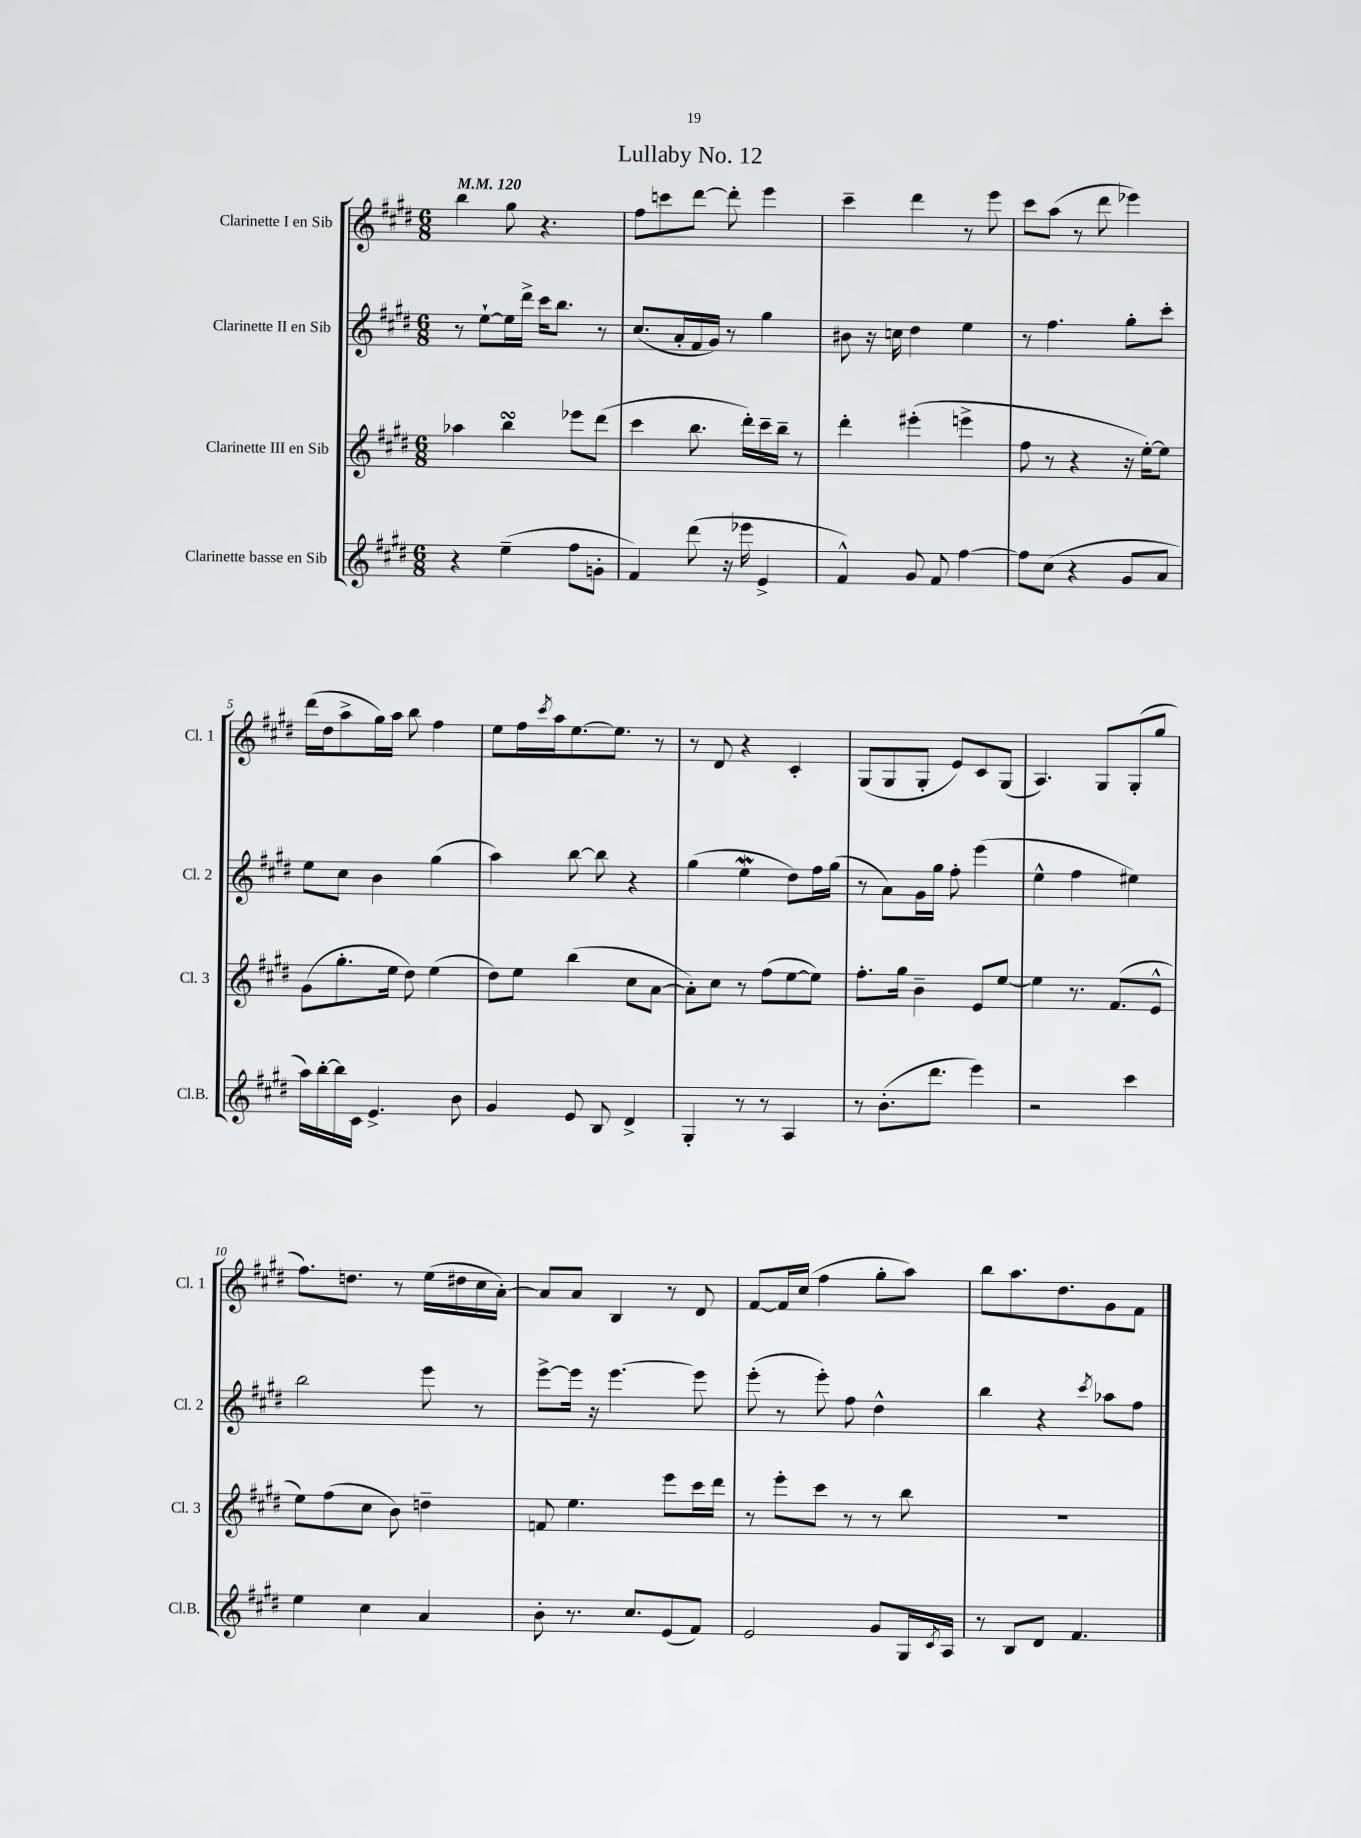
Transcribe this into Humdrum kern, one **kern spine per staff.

**kern	**kern	**kern	**kern
*staff4	*staff3	*staff2	*staff1
*clefG2	*clefG2	*clefG2	*clefG2
*k[f#c#g#d#]	*k[f#c#g#d#]	*k[f#c#g#d#]	*k[f#c#g#d#]
*M6/8	*M6/8	*M6/8	*M6/8
*MM120	*MM120	*MM120	*MM120
4r	4aa-	8r	4bb
.	.	[8ee`	.
(4ee~	4bb	16ee]	8gg#
.	.	16ddd#^	.
.	.	16ccc#	4.r
.	.	8.bb	.
8ff#	8eee-	.	.
8g'	(8ddd#	8r	.
=	=	=	=
4f#)	4ccc#	(8.cc#	8ff#
.	.	.	8ccc
.	.	16a'	.
(8ddd#	8.bb	16f#	[8ddd#
.	.	16g#)	.
16r	.	8r	8ddd#']
16eee-	16ddd#')	.	.
4e^	16ccc#~	4gg#	4eee
.	16bb~	.	.
.	8r	.	.
=	=	=	=
4f#^^)	4ddd#'	8b#	4ccc#~
.	.	16r	.
.	.	16cc	.
8g#	(4eee#'	4dd#	4ddd#
8f#	.	.	.
[4ff#	4eee^	4ee	8r
.	.	.	8eee
=	=	=	=
8ff#]	8ff#	8r	8ccc#
(8cc#	8r	4.ff#	(8aa
4r	4r	.	8r
.	.	.	8ddd#
8g#	16r	8gg#'	4eee-)
.	[16ee')	.	.
8a	8ee]	8ccc#'	.
=	=	=	=
16aa)	(8g#	8ee	(16ddd#
[16bb'	.	.	16dd#
16bb]	8.gg#'	8cc#	8aa^
16c#	.	.	.
4.e^	.	4b	16gg#)
.	16ee	.	16aa
.	8dd#)	.	8bb
.	(4ee	(4gg#	4ff#
8b	.	.	.
=	=	=	=
4g#	8dd#)	4aa)	8ee
.	8ee	.	16ff#
.	.	.	8qccc#
.	.	.	16aa
8e	(4bb	[8bb	[8.ee
8B	.	8bb]	.
.	.	.	8.ee]
4d#^	8cc#	4r	.
.	[8a	.	8r
=	=	=	=
4G#'	8a'])	(4gg#	8r
.	8cc#	.	8d#
8r	8r	4ee	4r
8r	(8ff#	.	.
4A	[8ee	8dd#)	4c#'
.	8ee])	16ff#	.
.	.	(16gg#	.
=	=	=	=
8r	8.ff#'	8r	(8G#
(8.b'	.	8a)	8G#
.	16gg#	.	.
.	4b~	16g#	8G#'
8.ddd#	.	16gg#	.
.	.	8ff#'	8e)
4eee)	8e	(4eee	8c#
.	[8ee	.	(8G#
=	=	=	=
2r	4ee]	4ee^^	4.A)
.	8.r	4ff#	.
.	.	.	8G#
.	(8.f#	.	.
4ccc#	.	4ee#)	(8G#'
.	8e^^	.	8gg#
=	=	=	=
4ee	8ee)	2bb	8.ff#)
.	(8ff#	.	.
.	.	.	8.dd
4cc#	8cc#	.	.
.	8b)	.	8r
4a	4dd~	8eee	(16ee
.	.	.	16dd#
.	.	8r	16cc#
.	.	.	[16a')
=	=	=	=
8b'	8f	[8eee^	8a]
8.r	4.ee	16eee]	8a
.	.	16r	.
.	.	[4.eee	4B
8.cc#	.	.	.
(8e	8eee	.	8r
8f#)	16ccc#	8eee]	8d#
.	16ddd#	.	.
=	=	=	=
2e	8r	(8eee'	[8f#
.	8eee'	8r	16f#]
.	.	.	(16cc#
.	8ccc#	8eee')	4ff#
.	8r	8ff#	.
8g#	8r	4dd#^^	8gg#'
16G#	8bb	.	8aa)
8qc#	.	.	.
16A	.	.	.
=	=	=	=
8r	2.r	4bb	8bb
8B	.	.	8.aa
8d#	.	4r	.
.	.	.	8.dd#
4.f#	.	.	.
.	.	8qccc#	.
.	.	8aa-	8g#
.	.	8ff#	8f#
==	==	==	==
*-	*-	*-	*-
